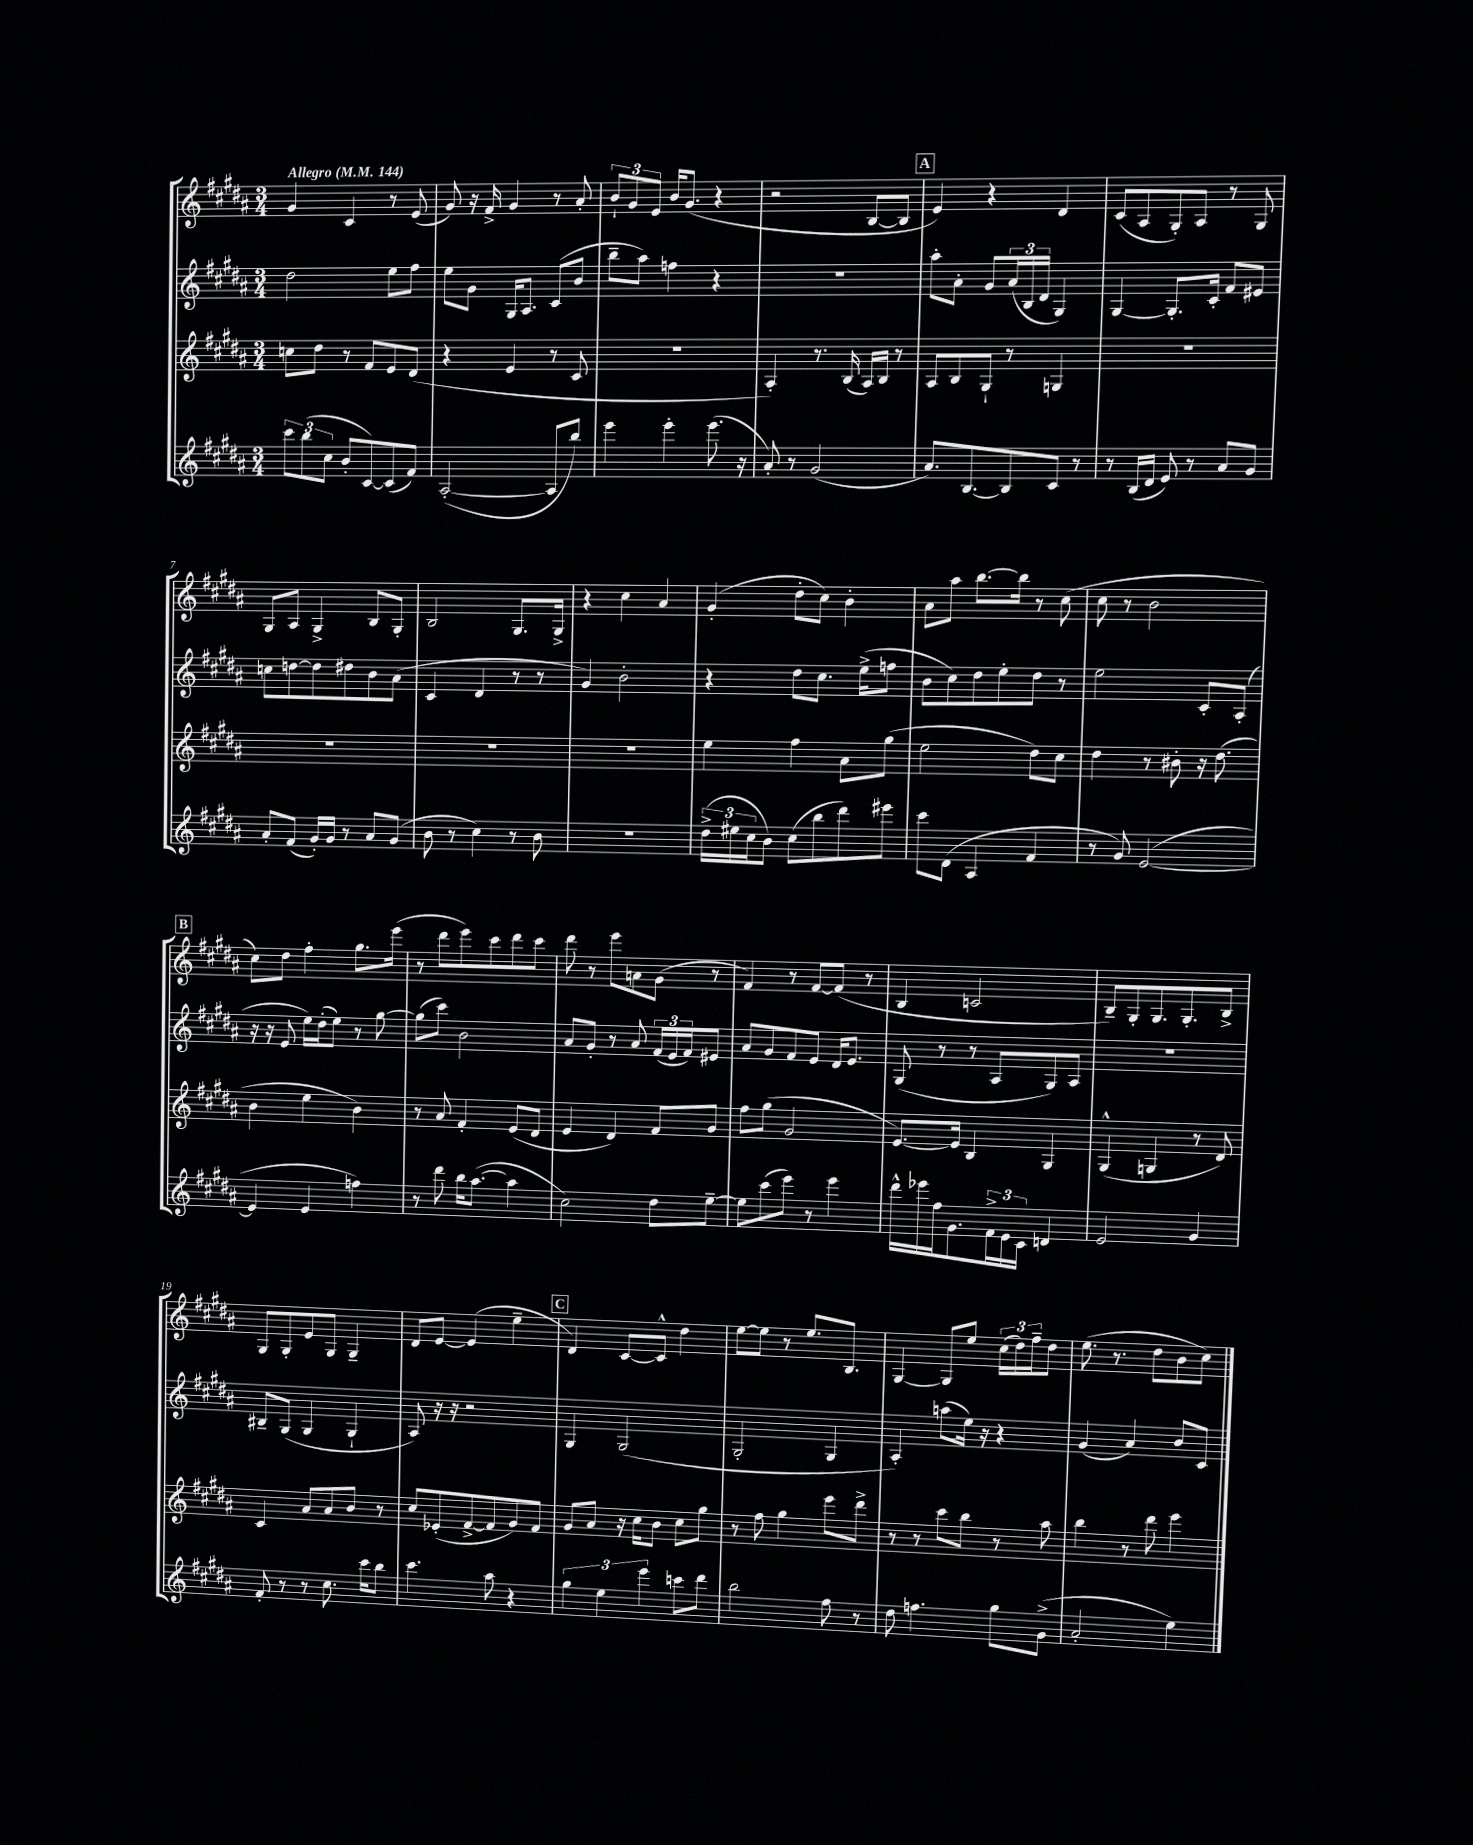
<<
\new StaffGroup <<
\new Staff = "s0" {
    \clef treble \key b \major \numericTimeSignature \time 3/4 \tempo "Allegro" 4 = 144
    gis'4 cis'4 r8 e'8( |
    gis'8) r16 fis'16-> gis'4 r8 ais'8-. |
    \tuplet 3/2 { b'8-! gis'8 e'8 } b'16 gis'8.( r4 |
    r2 b8~ b8 |
    \mark \markup { \box "A" } e'4) r4 dis'4 |
    cis'8( ais8 gis8-.) ais8 r8 gis8 |
    gis8 ais8 gis4-> b8 gis8-. |
    b2 gis8. gis16-> |
    r4 cis''4 ais'4 |
    gis'4-.( dis''8-. cis''8) b'4-. |
    ais'8 ais''8 b''8.~ b''16 r8 cis''8( |
    cis''8 r8 b'2 |
    \mark \markup { \box "B" } cis''8) dis''8 fis''4-. gis''8. e'''16( |
    r8 dis'''8 e'''8) cis'''8 dis'''8 cis'''8 |
    dis'''8 r8 e'''8 a'8 gis'8( r8 |
    fis'4) r8 fis'8~ fis'8( r8 |
    b4 c'2 |
    b8--) gis8-. gis8. gis8.-. b8-> |
    gis8 gis8-. e'8 gis8 gis4-- |
    dis'8 e'8~ e'4( e''4-- |
    \mark \markup { \box "C" } dis'4) cis'8~ cis'8-^ dis''4 |
    e''8~ e''8 r8 e''8. b8. |
    gis4~ gis8 e''8 \tuplet 3/2 { cis''16( dis''16) fis''16-- } dis''8 |
    e''8.( r8. dis''8 b'8 cis''8) \bar "|." |
}
\new Staff = "s1" {
    \clef treble \key b \major \numericTimeSignature \time 3/4
    dis''2 e''8 fis''8 |
    e''8 gis'8 gis16 ais8. cis'8( b'8 |
    b''8-- ais''8) f''4 r4 |
    R2. |
    \mark \markup { \box "A" } ais''8-. ais'8-. gis'8 \tuplet 3/2 { ais'16( b16 dis'16 } gis4) |
    gis4~ gis8.-. cis'16-. fis'8 eis'8 |
    c''8 d''8~ d''8 dis''8 b'8 ais'8( |
    cis'4 dis'4 r8 r8 |
    gis'4) b'2-. |
    r4 dis''8 cis''8. e''16->( f''8 |
    b'8 cis''8) dis''8 e''8-. dis''8 r8 |
    e''2 cis'8-. ais8-.( |
    \mark \markup { \box "B" } r16 r16 e'8 e''16) dis''16-.( e''8) r8 gis''8~ |
    gis''8( cis'''8) b'2 |
    ais'8 gis'8-. r8 ais'8 \tuplet 3/2 { fis'16( e'16 fis'16) } eis'8 |
    ais'8 gis'8 fis'8 e'8 dis'16 e'8. |
    gis8( r8 r8 ais8 gis8) ais8 |
    R2. |
    bis8-- gis8( gis4 gis4-! |
    ais8) r16 r16 r2 |
    \mark \markup { \box "C" } gis4 gis2( |
    gis2-. gis4 |
    ais4-.) a''8( e''16) r16 r4 |
    gis'4( ais'4) b'8 cis'8 \bar "|." |
}
\new Staff = "s2" {
    \clef treble \key b \major \numericTimeSignature \time 3/4
    c''8 dis''8 r8 fis'8 e'8 dis'8( |
    r4 e'4 r8 cis'8 |
    R2. |
    ais4-.) r8. b16( ais16) b16 r8 |
    \mark \markup { \box "A" } ais8 b8 gis8-! r8 g4 |
    R2. |
    R2. |
    R2. |
    R2. |
    e''4 fis''4 ais'8 gis''8( |
    e''2 dis''8) cis''8 |
    dis''4 r8 bis'8-. r16 dis''8.( |
    \mark \markup { \box "B" } b'4 e''4 b'4) |
    r8 ais'8 fis'4-. e'8( dis'8 |
    e'4 dis'4) fis'8 gis'8 |
    fis''8 gis''8( gis'2 |
    e'8.~) e'16 b4 gis4 |
    gis4-^( g4 r8 dis'8) |
    cis'4 ais'8 ais'8 b'8 r8 |
    cis''8 ees'8-.( fis'8~-> fis'8 gis'8) fis'8 |
    \mark \markup { \box "C" } gis'8 ais'8 r16 cis''16 b'8 cis''8 gis''8 |
    r8 fis''8 gis''4 e'''8 dis'''8-> |
    r8 r8 cis'''8 b''8 r8 ais''8 |
    b''4 r8 dis'''8 e'''4 \bar "|." |
}
\new Staff = "s3" {
    \clef treble \key b \major \numericTimeSignature \time 3/4
    \tuplet 3/2 { cis'''8 b''8( cis''8 } b'8-. cis'8~) cis'8( fis'8) |
    ais2~-.( ais8 b''8) |
    e'''4 e'''4-. e'''8.( r16 |
    ais'8-.) r8 gis'2( |
    \mark \markup { \box "A" } ais'8.) b8.~ b8 cis'8 r8 |
    r8 b16( dis'16 e'8) r8 ais'8 gis'8 |
    ais'8-. fis'8( gis'16-.) gis'16 r8 ais'8 gis'8( |
    b'8 r8 cis''4) r8 b'8 |
    R2. |
    \tuplet 3/2 { dis''16->( eis''16 cis''16 } b'8) cis''8( b''8 dis'''8) eis'''8 |
    cis'''8 dis'8( ais4 fis'4 |
    r8 gis'8) e'2~( |
    \mark \markup { \box "B" } e'4 e'4 f''4) |
    r8 dis'''8 b''16 ais''8.~( ais''4 |
    cis''2) dis''8 e''8~-- |
    e''8 cis'''8( e'''8) r8 e'''4 |
    dis'''16-^ ees'''16 fis''16 gis'8. \tuplet 3/2 { fis'16-> e'16 cis'16 } d'4 |
    e'2 gis'4 |
    fis'8-. r8 r8 cis''8. cis'''16 b''8 |
    cis'''4. ais''8 r4 |
    \mark \markup { \box "C" } \tuplet 3/2 { gis''4 e''4 e'''4 } c'''8 dis'''8 |
    b''2 fis''8 r8 |
    dis''8 f''4. gis''8 gis'8->( |
    ais'2-. e''4) \bar "|." |
}
>>
>>
